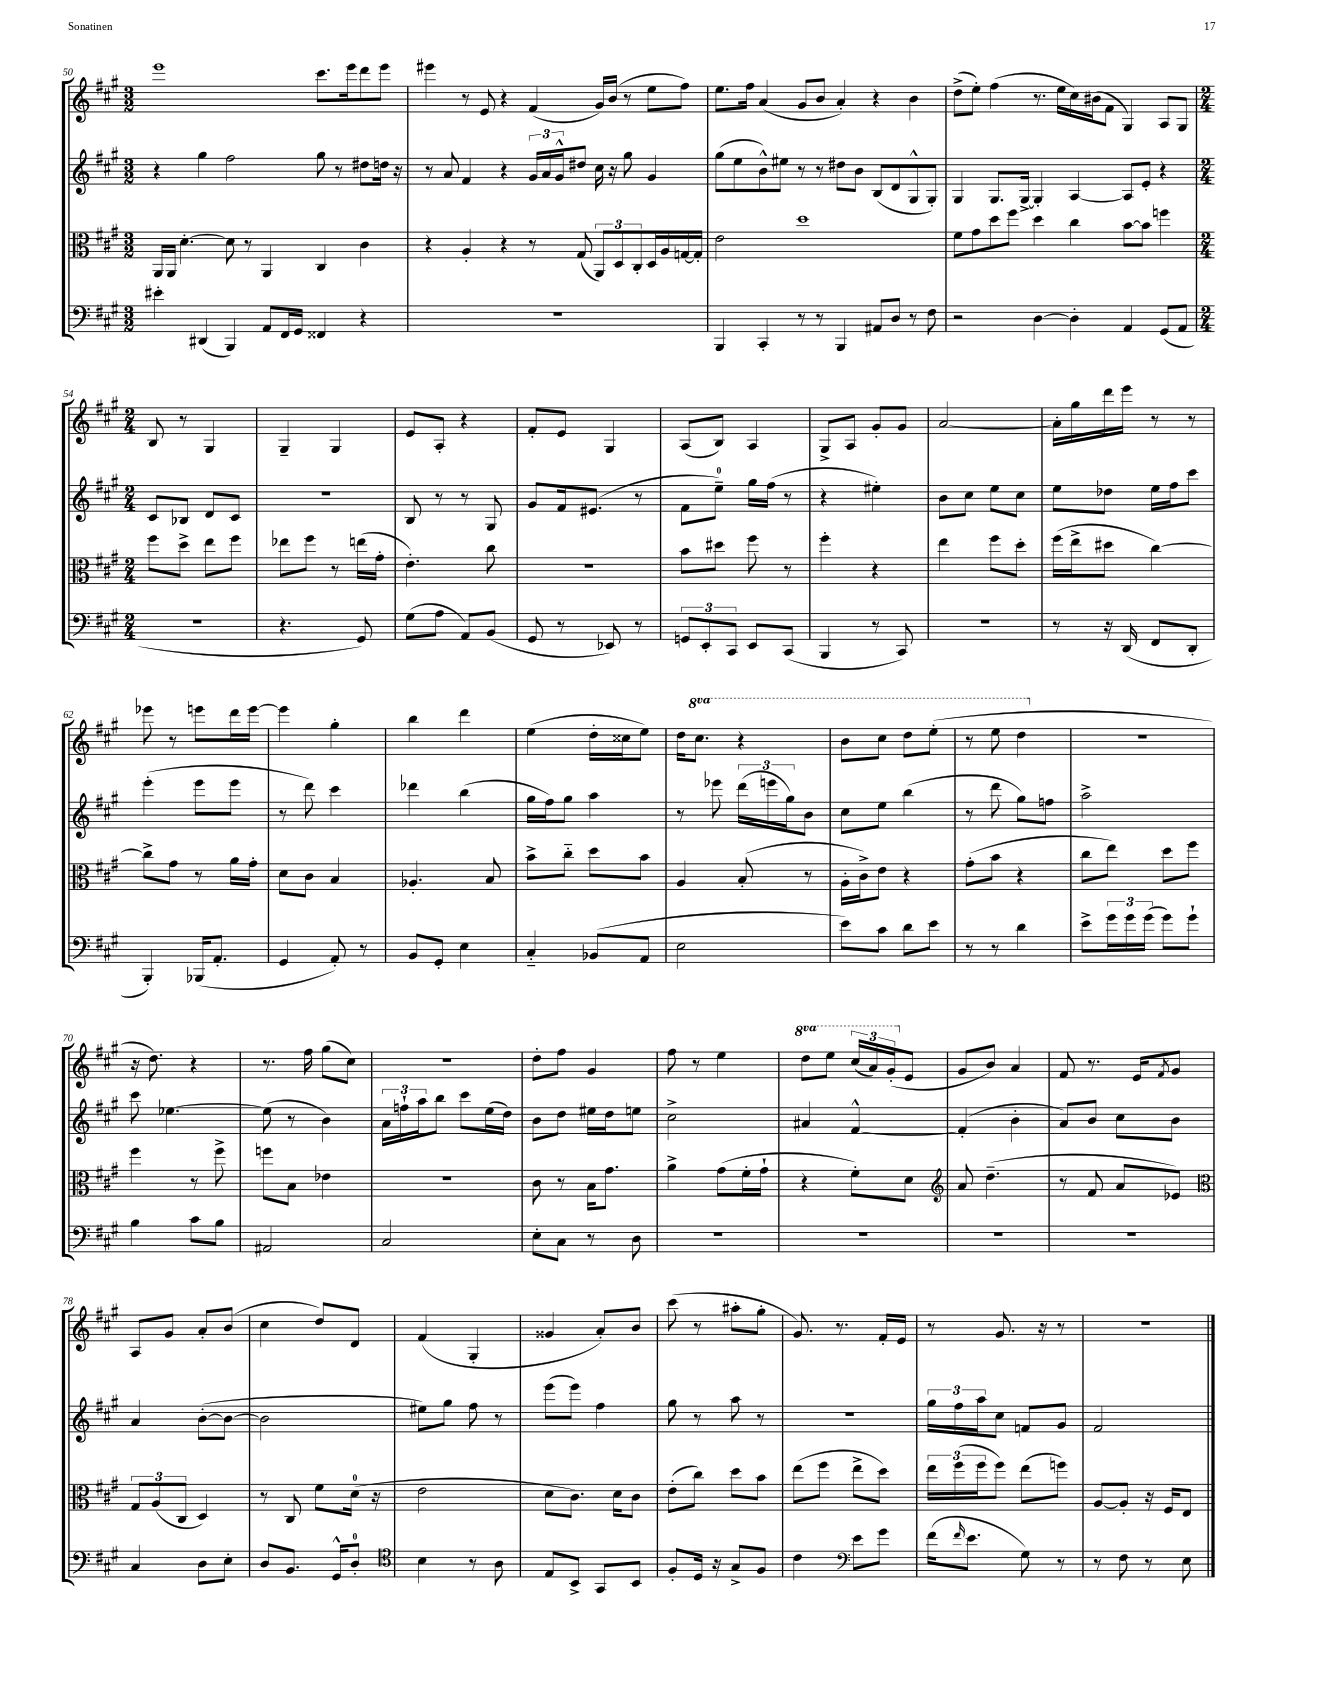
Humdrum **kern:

**kern	**kern	**kern	**kern
*staff4	*staff3	*staff2	*staff1
*clefF4	*clefC3	*clefG2	*clefG2
*k[f#c#g#]	*k[f#c#g#]	*k[f#c#g#]	*k[f#c#g#]
*M3/2	*M3/2	*M3/2	*M3/2
4e#'	16AA	4r	1eee
.	16AA	.	.
.	[4.d'	.	.
(4DD#	.	4gg#	.
4BBB)	8d]	2ff#	.
.	8r	.	.
8AA	4AA	.	.
16FF#	.	.	.
16GG#	.	.	.
4FF##	4C#	8gg#	8.ccc#
.	.	8r	.
.	.	.	16eee
4r	4c#	8dd#	8ddd
.	.	16dd	8eee
.	.	16r	.
=	=	=	=
1.r	4r	8r	4eee#
.	.	8a	.
.	4A'	4f#	8r
.	.	.	8e
.	4r	4r	4r
.	8r	24g#	(4f#
.	.	24a	.
.	.	24g#^^	.
.	(8G#	8dd#	.
.	12AA)	16cc#	16g#)
.	.	16r	(16b
.	12D	.	.
.	.	8gg#	8r
.	12C#'	.	.
.	16D	4g#	8ee
.	16A	.	.
.	[16G	.	8ff#)
.	16G']	.	.
=	=	=	=
4BBB	2e	(8gg#	8.ee
.	.	8ee	.
.	.	.	16ff#
4CC#'	.	8b^^)	(4a
.	.	8ee#	.
8r	1dd	8r	8g#
8r	.	8r	8b
4BBB	.	8dd#	4a')
.	.	8b	.
8AA#	.	(8B	4r
8D	.	8d	.
8r	.	8G#^^	4b
8F#	.	8G#')	.
=	=	=	=
2r	8f#	4G#	(8dd^
.	8g#	.	8ee')
.	8dd	8.G#	(4ff#
.	8ff#	.	.
.	.	[16G#^	.
[4D	4dd	4G#']	8.r
.	.	.	16ee
4D']	4cc#	[4A	16cc#)
.	.	.	(16b#
.	.	.	8f#
4AA	[8b	8A]	4G#)
.	8b]	8e'	.
(8GG#	4ff	4r	8A
8AA	.	.	8G#
=	=	=	=
*M2/4	*M2/4	*M2/4	*M2/4
2r	8ff#	8c#	8B
.	8dd^	8B-	8r
.	8ee	8d	4G#
.	8ff#	8c#	.
=	=	=	=
4.r	8ee-	2r	4G#~
.	8ff#	.	.
.	8r	.	4G#
8GG#)	(16ee	.	.
.	16g#'	.	.
=	=	=	=
(8G#	4.e')	8B	8e
8A	.	8r	8A'
8AA)	.	8r	4r
(8BB	8cc#	8G#	.
=	=	=	=
8GG#	2r	8g#	8f#'
8r	.	16f#	8e
.	.	(8.e#	.
8EE-)	.	.	4G#
8r	.	8r	.
=	=	=	=
12GG	8b	8f#	(8A
12EE'	.	.	.
.	8dd#	8ee~)	8B)
12CC#	.	.	.
8EE	8ff#	16gg#	4A
.	.	(16ff#	.
(8CC#	8r	8r	.
=	=	=	=
4BBB	4ff#'	4r	8G#^
.	.	.	8A
8r	4r	4ee#')	8g#'
8CC#)	.	.	8g#
=	=	=	=
2r	4ee	8b	[2a
.	.	8cc#	.
.	8ff#	8ee	.
.	8dd'	8cc#	.
=	=	=	=
8r	(16ff#	8ee	16a']
.	16ee^	.	16gg#
16r	8dd#	8dd-	16ddd
(16DD	.	.	16eee
8FF#	[4cc#)	16ee	8r
.	.	16ff#	.
8DD'	.	8ccc#	8r
=	=	=	=
4BBB')	8cc#^]	(4eee'	8eee-
.	8g#	.	8r
(16BBB-	8r	8eee	8eee
8.AA'	.	.	.
.	16a	8eee	16ddd
.	16g#'	.	[16eee
=	=	=	=
4GG#	8d	8r	4eee]
.	8c#	8ddd)	.
8AA')	4B	4ccc#	4gg#'
8r	.	.	.
=	=	=	=
8BB	4.A-'	4ddd-	4bb
8GG#'	.	.	.
4E	.	(4bb	4ddd
.	8B	.	.
=	=	=	=
4C#'~	8b^	16gg#	(4ee
.	.	16ff#)	.
.	8cc#'~	8gg#	.
(8BB-	8dd	4aa	16dd'
.	.	.	16cc##
8AA	8b	.	8ee)
=	=	=	=
2E	4A	8r	16dd
.	.	.	8.ccc#
.	.	8eee-	.
.	(8B'	(24ddd	4r
.	.	24eee	.
.	.	24gg#)	.
.	8r	8b	.
=	=	=	=
8e)	16A'	8cc#	8bb
.	16c#^)	.	.
8c#	8e	8ee	8ccc#
8d	4r	(4bb	8ddd
8e	.	.	(8eee'
=	=	=	=
8r	(8g#'	8r	8r
8r	8b	8ddd	8eee
4d	4r	8gg#)	4ddd
.	.	8ff	.
=	=	=	=
8e^	8cc#	2aa^	2r
24g#	8ee)	.	.
24g#	.	.	.
(24g#	.	.	.
8g#)	8dd	.	.
8g#`	8ff#	.	.
=	=	=	=
4B	4ff#	8ccc#	16r
.	.	.	8.dd)
.	.	[4.ee-	.
8c#	8r	.	4r
8B	8ff#^	.	.
=	=	=	=
2AA#	8ff	(8ee-]	8.r
.	8B	8r	.
.	.	.	16ff#
.	4e-	4b)	(8gg#
.	.	.	8cc#)
=	=	=	=
2C#	2r	24a	2r
.	.	24ff`	.
.	.	24aa	.
.	.	8bb	.
.	.	8ccc#	.
.	.	(16ee	.
.	.	16dd)	.
=	=	=	=
8E'	8c#	8b	8dd'
8C#	8r	8dd	8ff#
8r	16B	16ee#	4g#
.	8.g#	16dd	.
8D	.	8ee	.
=	=	=	=
2r	4a^	2cc#^	8ff#
.	.	.	8r
.	(8g#	.	4ee
.	16f#'	.	.
.	16g#`	.	.
=	=	=	=
2r	4r	4a#	8ddd
.	.	.	8eee
.	8f#')	[4f#^^	(24ccc#
.	.	.	24aa)
.	.	.	(24gg#'
.	8d	.	8e
=	=	=	=
*	*clefG2	*	*
2r	8a	(4f#']	8g#
.	(4.dd~	.	8b)
.	.	4b'	4a
=	=	=	=
2r	8r	8a)	8f#
.	8f#	8b	8.r
.	8a	8cc#	.
.	.	.	16e
.	.	.	8qf#
.	8e-)	8b	8g#
=	=	=	=
*	*clefC3	*	*
4C#	12G#	4a	8A
.	(12A	.	.
.	.	.	8g#
.	12C#	.	.
8D	4D)	([8b'	8a'
8E'	.	8b_	(8b
=	=	=	=
8D	8r	2b]	4cc#
8.BB	8C#	.	.
.	8f#	.	8dd)
16GG#^^	.	.	.
8D'	(16d	.	8d
.	16r	.	.
=	=	=	=
*clefC4	*	*	*
4B	2e	8ee#)	(4f#
.	.	8gg#	.
8r	.	8ff#	4G#'
8A	.	8r	.
=	=	=	=
8E	8d	(8eee	4g##
8BB^	8.c#)	8eee)	.
8GG#	.	4ff#	8a')
.	16d	.	.
8BB	8c#	.	8b
=	=	=	=
8F#'	(8e'	8gg#	(8ccc#
16D	8cc#)	8r	8r
16r	.	.	.
8G#^	8dd	8aa	8aa#'
8F#	8b	8r	8gg#'
=	=	=	=
4c#	(8ee	2r	8.g#)
.	8ff#	.	.
.	.	.	8.r
*clefF4	*	*	*
8e	8ee^	.	.
8g#	8dd)	.	16f#'
.	.	.	16e
=	=	=	=
(16f#	24ee	24gg#	8r
.	(24ff#	24ff#	.
16qqf#	.	.	.
8.e	.	.	.
.	24ff#	24aa	.
.	8ff#)	8cc#	8.g#
8G#)	(8ee	8f	.
.	.	.	16r
8r	8ff)	8g#	8r
=	=	=	=
8r	[8A	2f#	2r
8F#	8A']	.	.
8r	16r	.	.
.	16F#	.	.
8E	8E	.	.
==	==	==	==
*-	*-	*-	*-
